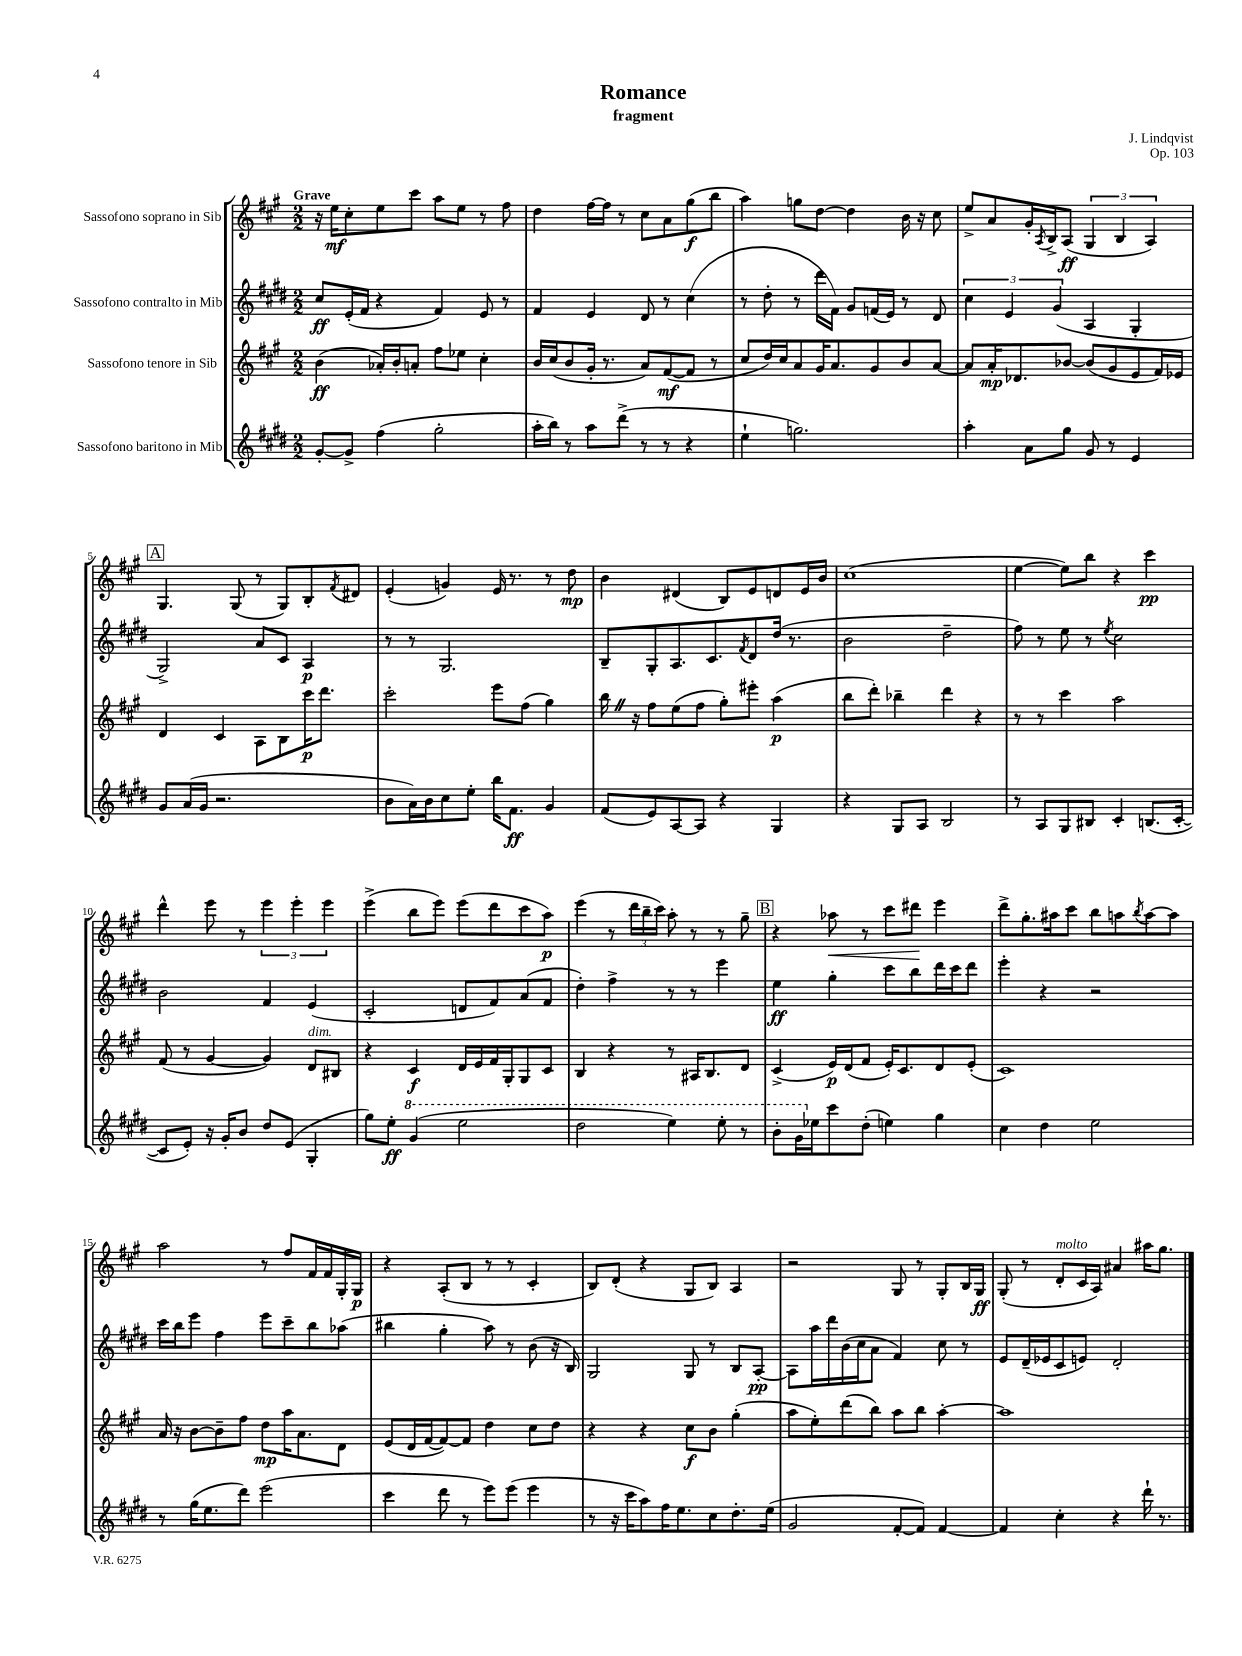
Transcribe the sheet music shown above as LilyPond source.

\header { title = "Romance" composer = "J. Lindqvist" subtitle = "fragment" opus = "Op. 103" }
<<
\new StaffGroup <<
\new Staff = "s0" \with { instrumentName = "Sassofono soprano in Sib" } {
    \clef treble \key a \major \numericTimeSignature \time 2/2 \tempo "Grave"
    r16 e''16\mf cis''8-. e''8 cis'''8 a''8 e''8 r8 fis''8 |
    d''4 fis''16~ fis''16 r8 cis''8 a'8 gis''8\f( b''8 |
    a''4) g''8 d''8~ d''4 b'16 r16 cis''8 |
    e''8-> a'8 gis'16-. \acciaccatura { a8 } b16-> a8\ff( \tuplet 3/2 { gis4 b4 a4) } |
    \mark \markup { \box "A" } gis4. gis8( r8 gis8) b8-. \acciaccatura { fis'8 } dis'8 |
    e'4-.( g'4) e'16 r8. r8 d''8\mp |
    b'4 dis'4( b8) e'8 d'8 e'16 b'16 |
    cis''1( |
    e''4~ e''8) b''8 r4 cis'''4\pp |
    d'''4-^ e'''8 r8 \tuplet 3/2 { e'''4 e'''4-. e'''4 } |
    e'''4->( b''8 e'''8) e'''8( d'''8 cis'''8 a''8\p) |
    e'''4( r8 \tuplet 3/2 { d'''16 b''16-- cis'''16) } a''8-. r8 r8 gis''8-- |
    \mark \markup { \box "B" } r4 aes''8\< r8 cis'''8 dis'''8\! e'''4 |
    d'''8-> gis''8.-. ais''16 cis'''8 b''8 a''8 \acciaccatura { b''8 } a''8~ a''8 |
    a''2 r8 fis''8 fis'16 fis'16 gis16-. gis16\p |
    r4 a8-.( b8 r8 r8 cis'4-. |
    b8) d'8-.( r4 gis8 b8) a4 |
    r2 gis8 r8 gis8-. b16 gis16\ff |
    gis8-.( r8 d'8-.^\markup { \italic "molto" } cis'16 a16) ais'4 ais''16 gis''8. \bar "|." |
}
\new Staff = "s1" \with { instrumentName = "Sassofono contralto in Mib" } {
    \clef treble \key e \major \numericTimeSignature \time 2/2
    cis''8\ff e'16-.( fis'16 r4 fis'4) e'8 r8 |
    fis'4 e'4 dis'8 r8 cis''4( |
    r8 dis''8-. r8 dis'''16 fis'16) gis'8 f'16( e'16) r8 dis'8 |
    \tuplet 3/2 { cis''4 e'4 gis'4( } a4 gis4-. |
    \mark \markup { \box "A" } gis2->) a'8 cis'8 a4\p |
    r8 r8 gis2. |
    b8-- gis8-. a8. cis'8. \acciaccatura { fis'8 } dis'8 dis''16( r8. |
    b'2 dis''2-- |
    fis''8) r8 e''8 r8 \acciaccatura { e''8 } cis''2 |
    b'2 fis'4 e'4( |
    cis'2-. d'8 fis'8) a'8( fis'8 |
    dis''4-.) fis''4-> r8 r8 e'''4 |
    \mark \markup { \box "B" } e''4\ff gis''4-. cis'''8 b''8 dis'''16 cis'''16 dis'''8 |
    e'''4-. r4 r2 |
    cis'''16 b''16 e'''8 fis''4 e'''8 cis'''8-- b''8 aes''8( |
    bis''4 gis''4-. a''8) r8 b'8( r16 b16) |
    gis2 gis8 r8 b8 a8~-.\pp |
    a8 a''16 dis'''16 b'16( cis''16 a'8 fis'4) cis''8 r8 |
    e'8 dis'16--( ees'16 cis'8 e'8) dis'2-. \bar "|." |
}
\new Staff = "s2" \with { instrumentName = "Sassofono tenore in Sib" } {
    \clef treble \key a \major \numericTimeSignature \time 2/2
    b'4\ff( aes'16-.) b'16-. a'8-. fis''8 ees''8 cis''4-. |
    b'16 cis''16( b'8 gis'16-. r8. a'8) fis'8~\mf( fis'8 r8 |
    cis''8 d''16) cis''16 a'8 gis'16 a'8. gis'8 b'8 a'8~ |
    a'8 a'16-.\mp des'8. bes'8~ bes'8( gis'8 e'8 fis'16) ees'16 |
    \mark \markup { \box "A" } d'4 cis'4 a8 b8 cis'''16\p d'''8. |
    cis'''2-. e'''8 fis''8( gis''4) |
    b''16 \once \override BreathingSign.text = \markup { \musicglyph "scripts.caesura.straight" } \breathe r16 fis''8 e''8( fis''8 gis''8-.) eis'''8-. a''4\p( |
    b''8 d'''8-.) bes''4-- d'''4 r4 |
    r8 r8 cis'''4 a''2 |
    fis'8( r8 gis'4~ gis'4) d'8^\markup { \italic "dim." } bis8 |
    r4 cis'4\f d'16 e'16 fis'16 gis16-. gis8 cis'8 |
    b4 r4 r8 ais16 b8. d'8 |
    \mark \markup { \box "B" } cis'4->( e'16\p) d'16( fis'8 e'16-.) cis'8. d'8 e'8-.( |
    cis'1) |
    a'16 r16 b'8~ b'8-- fis''8 d''8\mp a''16 a'8. d'8 |
    e'8( d'16 fis'16~ fis'8~) fis'8 d''4 cis''8 d''8 |
    r4 r4 cis''8\f b'8 gis''4-.( |
    a''8 e''8-.) d'''8( b''8) a''8 b''8 a''4~-. |
    a''1 \bar "|." |
}
\new Staff = "s3" \with { instrumentName = "Sassofono baritono in Mib" } {
    \clef treble \key e \major \numericTimeSignature \time 2/2
    gis'8~-. gis'8-> fis''4( gis''2-. |
    a''16-. b''16) r8 a''8 dis'''8->( r8 r8 r4 |
    e''4-! g''2.) |
    a''4-. a'8 gis''8 gis'8 r8 e'4 |
    \mark \markup { \box "A" } gis'8 a'16( gis'16 r2. |
    b'8 a'16) b'16 cis''8 e''8-. b''16 fis'8.\ff gis'4 |
    fis'8( e'8) a8~ a8 r4 gis4 |
    r4 gis8 a8 b2 |
    r8 a8 gis8 bis8 cis'4-. b8.( cis'16~-. |
    cis'8 e'8-.) r16 gis'16-. b'8 dis''8 e'8( gis4-. |
    gis''8) e''8-.\ff \ottava #1 gis''4( e'''2 |
    dis'''2 e'''4) e'''8-. r8 |
    \mark \markup { \box "B" } b''8-. gis''16 \ottava #0 ees''16 cis'''8 dis''8-.( e''4) gis''4 |
    cis''4 dis''4 e''2 |
    r8 gis''16( e''8. dis'''8) e'''2( |
    cis'''4 dis'''8 r8 e'''8) e'''8( e'''4 |
    r8 r16 cis'''16 a''8) fis''16 e''8. cis''8 dis''8.-. e''16( |
    gis'2 fis'8~-. fis'8) fis'4~ |
    fis'4 cis''4-. r4 dis'''16-! r8. \bar "|." |
}
>>
>>
